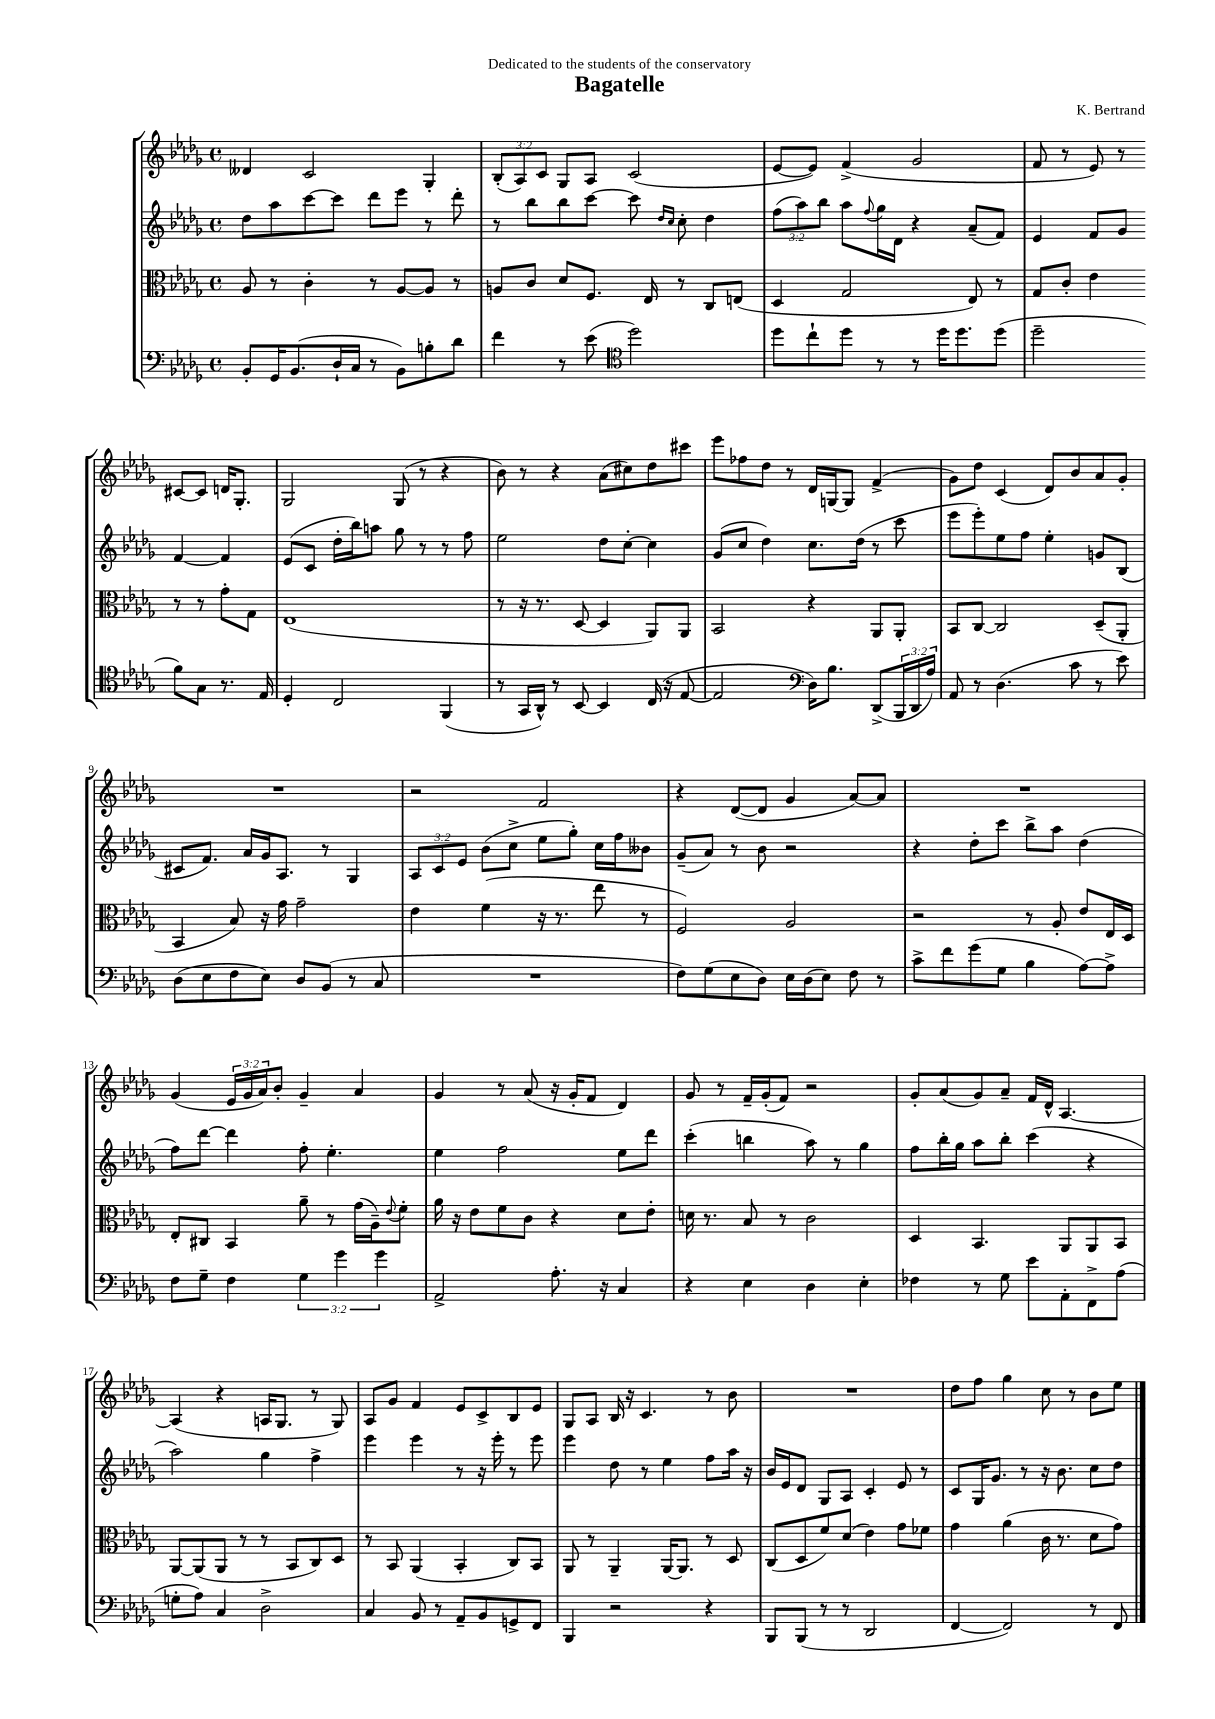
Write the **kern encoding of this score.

**kern	**kern	**kern	**kern
*staff4	*staff3	*staff2	*staff1
*clefF4	*clefC3	*clefG2	*clefG2
*k[b-e-a-d-g-]	*k[b-e-a-d-g-]	*k[b-e-a-d-g-]	*k[b-e-a-d-g-]
*M4/4	*M4/4	*M4/4	*M4/4
*met(c)	*met(c)	*met(c)	*met(c)
8BB-'/L	8A-/	8dd-\L	4d--/
16GG-/K	8r	8aa-\	.
(8.BB-/	.	.	.
.	4c'\	[8ccc\	2c/
16D-`/L	.	8ccc\]J	.
16C/JJ	.	.	.
8r	8r	8ddd-\L	.
8BB-\L)	[8A-/L	8eee-\J	.
8B'\	8A-/]J	8r	4G-'/
8d-\J	8r	8ddd-'\	.
=	=	=	=
4f\	8A/L	8r	(12B-'/L
.	.	.	12A-/)
.	8c/J	8bb-\L	.
.	.	.	12c/J
8r	8d-/L	8bb-\	8G-/L
(8e-\	8.F/J	[8ccc\J	8A-/J
*clefC4	*	*	*
2dd-\)	.	8ccc\]	(2c/
.	16E-/	.	.
.	.	16qqdd-/LL	.
.	.	16qqcc/JJ	.
.	8r	8cc'\	.
.	8C/L	4dd-\	.
.	(8E/J	.	.
=	=	=	=
8dd-\L	4D-/	(12ff\L	[8e-/L
.	.	12aa-\)	.
8cc`\	.	.	8e-/]J)
.	.	12bb-\J	.
8dd-\J	2G-/	8aa-\L	(4f^/
.	.	8qqff/	.
8r	.	16gg-\L	.
.	.	16d-\JJ	.
8r	.	4r	2g-/
16dd-\LK	.	.	.
8.dd-\	.	.	.
.	8E-/)	(8a-~/L	.
(8dd-\J	8r	8f/J)	.
=	=	=	=
2dd-~\	8G-/L	4e-/	8f/
.	8c'/J	.	8r
.	4e-\	8f/L	8e-/)
.	.	8g-/J	8r
8f\L)	8r	[4f/	[8c#/L
8G-\J	8r	.	8c#/]J
8.r	8g-'\L	4f/]	16d/LK
.	.	.	8.G-'/J
.	8G-\J	.	.
16E-/	.	.	.
=	=	=	=
4D-'/	(1E-	(8e-/L	2G-/
.	.	8c/J	.
2C/	.	16dd-'\LL	.
.	.	16bb-\J)	.
.	.	8aa\J	.
.	.	8gg-\	(8G-/
.	.	8r	8r
(4FF/	.	8r	4r
.	.	8ff\	.
=	=	=	=
8r	8r	2ee-\	8b-\)
16GG-/LL	16r	.	8r
16AA-^^/JJ)	8.r	.	.
8r	.	.	4r
[8BB-/	[8D-/	.	.
4BB-/]	4D-/]	8dd-\L	(8a-\L
.	.	[8cc'\J	8cc#\)
(16C/	8AA-/L)	4cc\]	8dd-\
16r	.	.	.
[8E-/	8AA-/J	.	8ccc#\J
=	=	=	=
2E-/]	2BB-/	(8g-/L	8eee-\L
.	.	8cc/J	8ff-\
.	.	4dd-\)	8dd-\J
.	.	.	8r
*clefF4	*	*	*
16D-\LK)	4r	8.cc\L	16d-/LL
8.B-\J	.	.	[16G/J
.	.	.	8G/]J
.	.	(16dd-\Jk	.
(8DD-^/L	8AA-/L	8r	(4f^/
24BBB-/L	8AA-'/J	8ccc\	.
24DD-/	.	.	.
24A-/JJ)	.	.	.
=	=	=	=
8AA-/	8BB-/L	8eee-\L	8g-\L)
8r	[8C/J	8eee-'\)	8dd-\J
(4.D-\	2C/]	8ee-\	(4c/
.	.	8ff\J	.
.	.	4ee-'\	8d-/L)
8c\	.	.	8b-/
8r	(8D-~/L	8g/L	8a-/
8e-\)	8AA-'/J	(8B-/J	8g-'/J
=	=	=	=
(8D-\L	4BB-/	8c#/L	1r
8E-\	.	8.f/J)	.
8F\	8B-/)	.	.
.	.	16a-/LL	.
8E-\J)	16r	16g-/J	.
.	16g-\	8.A-/J	.
8D-/L	2g-~\	.	.
(8BB-/J	.	8r	.
8r	.	4G-/	.
8C/	.	.	.
=	=	=	=
1r	4e-\	12A-/L	2r
.	.	12c/	.
.	.	12e-/J	.
.	(4f\	(8b-\L	.
.	.	8cc^\J	.
.	16r	8ee-\L	2f/
.	8.r	.	.
.	.	8gg-'\J)	.
.	8ee-\	16cc\LL	.
.	.	16ff\J	.
.	8r	8b--\J	.
=	=	=	=
8F\L)	2F/)	(8g-~/L	4r
(8G-\	.	8a-/J)	.
8E-\	.	8r	([8d-/L
8D-\J)	.	8b-\	8d-/]J
16E-\LL	2A-/	2r	4g-/
(16D-\J	.	.	.
8E-\J)	.	.	.
8F\	.	.	[8a-/L)
8r	.	.	8a-/]J
=	=	=	=
8c^\L	2r	4r	1r
8f\	.	.	.
(8g-\	.	8dd-'\L	.
8G-\J	.	8ccc\J	.
4B-\	8r	8bb-^\L	.
.	8A-'/	8aa-\J	.
[8A-\L)	8e-/L	(4dd-\	.
8A-^\]J	16E-/L	.	.
.	16D-/JJ	.	.
=	=	=	=
8F\L	8E-'/L	8ff\L)	(4g-/
8G-~\J	8C#/J	[8ddd-\J	.
4F\	4BB-/	4ddd-\]	24e-/LL
.	.	.	24g-/
.	.	.	24a-/J)
.	.	.	8b-'/J
6G-\	8a-~\	8ff'\	4g-~/
.	8r	4.ee-'\	.
6g-\	.	.	.
.	(16g-\LL	.	4a-/
.	16A-~\J)	.	.
6g-\	.	.	.
.	8qqe-/	.	.
.	8f'\J	.	.
=	=	=	=
2AA-^/	16a-\	4ee-\	4g-/
.	16r	.	.
.	8e-\L	.	.
.	8f\	2ff\	8r
.	8c\J	.	(8a-/
8.A-'\	4r	.	16r
.	.	.	16g-'/LK
.	.	.	8f/J
16r	.	.	.
4C/	8d-\L	8ee-\L	4d-/)
.	8e-'\J	8ddd-\J	.
=	=	=	=
4r	16d\	(4ccc'\	8g-/
.	8.r	.	.
.	.	.	8r
4E-\	8B-/	4bb\	16f~/LL
.	.	.	(16g-'/J
.	8r	.	8f/J)
4D-\	2c\	8aa-\)	2r
.	.	8r	.
4E-'\	.	4gg-\	.
=	=	=	=
4F-\	4D-/	8ff\L	8g-'/L
.	.	16bb-'\L	(8a-/
.	.	16gg-\JJ	.
8r	4.BB-/	8aa-\L	8g-/)
8G-\	.	8bb-'\J	8a-~/J
8e-\L	.	(4ccc\	16f/LL
.	.	.	16d-^^/JJ
8AA-'\	8AA-/L	.	[4.A-/
8FF^\	8AA-/	4r	.
(8A-\J	8BB-/J	.	.
=	=	=	=
8G'\L	[8AA-/L	2aa-\)	(4A-/]
8A-\J)	(8AA-/]	.	.
4C/	8AA-/J	.	4r
.	8r	.	.
2D-^\	8r	4gg-\	16A/LK
.	.	.	8.G-/J
.	8BB-/L	.	.
.	8C/)	4ff^\	8r
.	8D-/J	.	8G-/)
=	=	=	=
4C/	8r	4eee-\	8A-/L
.	8BB-/	.	8g-/J
8BB-/	(4AA-/	4eee-\	4f/
8r	.	.	.
8AA-~/L	4BB-'/	8r	8e-/L
8BB-/	.	16r	8c^/
.	.	16eee-'\	.
8GG^/	8C/L)	8r	8B-/
8FF/J	8BB-/J	8eee-\	8e-/J
=	=	=	=
4BBB-/	8AA-/	4eee-\	8G-/L
.	8r	.	8A-/J
2r	4AA-~/	8dd-\	16B-/
.	.	.	16r
.	.	8r	4.c/
.	[16AA-/LK	4ee-\	.
.	8.AA-/]J	.	.
4r	8r	8ff\L	8r
.	8D-/	16aa-\Jk	8b-\
.	.	16r	.
=	=	=	=
8BBB-/L	(8C/L	16b-/LL	1r
.	.	16e-/J	.
(8BBB-/J	8D-/	8d-/J	.
8r	8f/)	8G-/L	.
8r	(8d-/J	8A-/J	.
2DD-/	4e-\)	4c'/	.
.	8g-\L	8e-/	.
.	8f-\J	8r	.
=	=	=	=
[4FF/	4g-\	8c/L	8dd-\L
.	.	16G-/K	8ff\J
.	.	8.g-/J	.
2FF/])	(4a-\	.	4gg-\
.	.	8r	.
.	16c\	16r	8cc\
.	8.r	8.b-\	.
.	.	.	8r
8r	8d-\L	8cc\L	8b-\L
8FF/	8g-\J)	8dd-\J	8ee-\J
==	==	==	==
*-	*-	*-	*-
